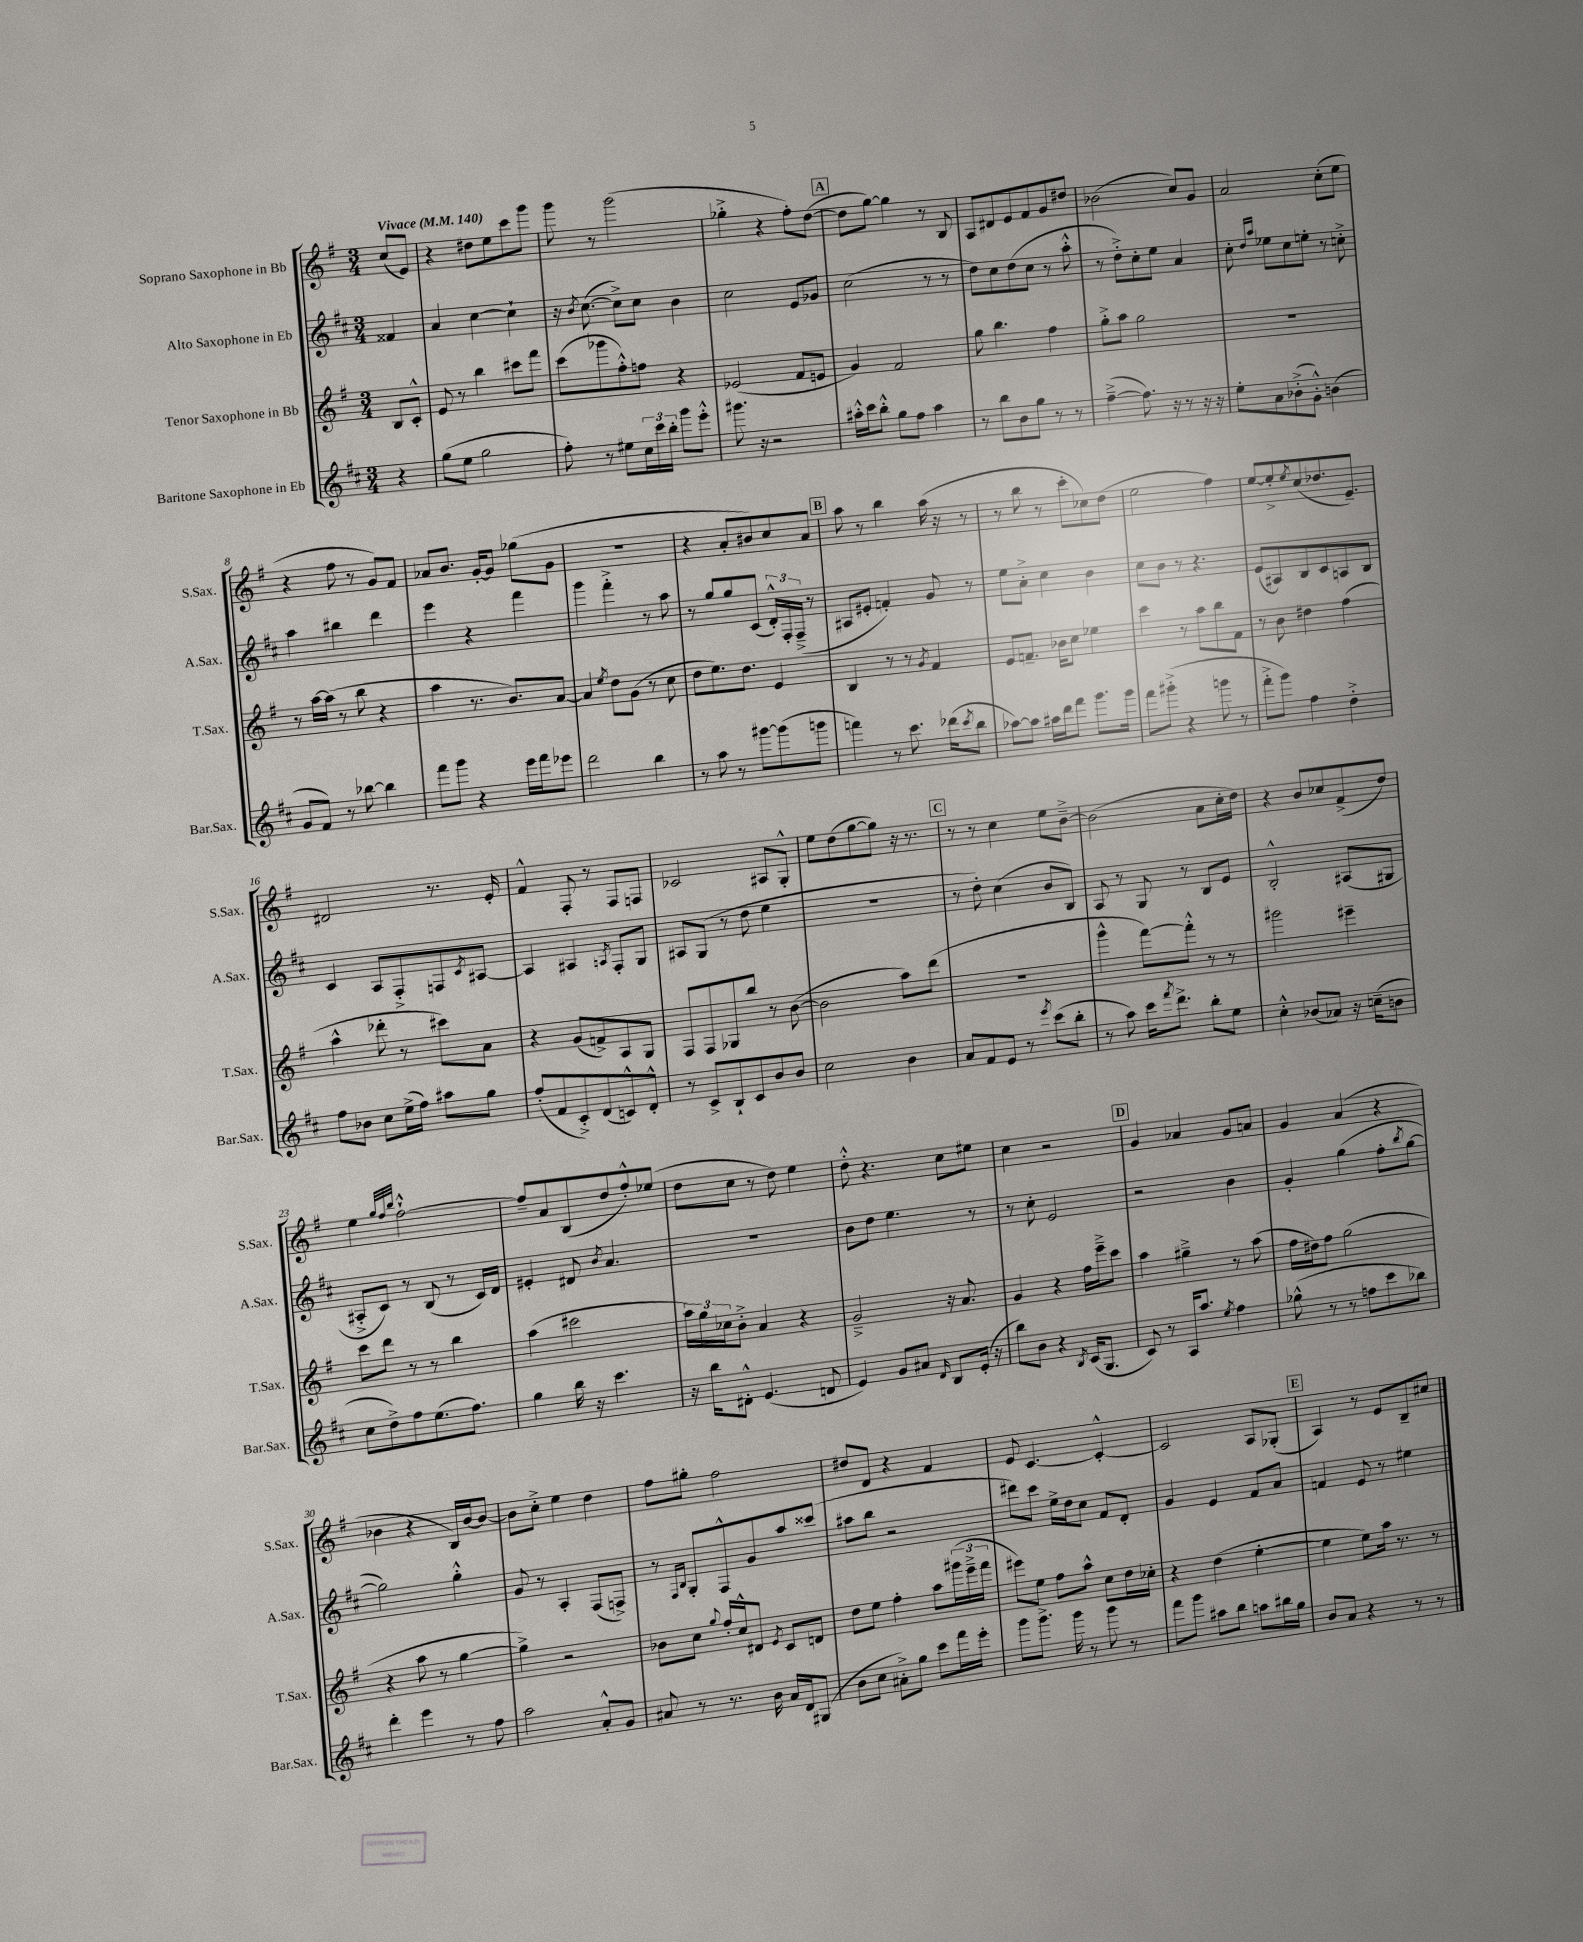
<<
\new StaffGroup <<
\new Staff = "s0" \with { instrumentName = "Soprano Saxophone in Bb" shortInstrumentName = "S.Sax." } {
    \clef treble \key g \major \numericTimeSignature \time 3/4 \partial 4 \tempo "Vivace" 4 = 140
    c''8( e'8) |
    r4 dis''8 e''8 c'''8 g'''8 |
    g'''8 r8 g'''2( |
    ges''4-.-> r4 fis''8-.) d''8~( |
    \mark \markup { \box "A" } d''8 g''8~) g''4 r8 b8 |
    a8 dis'8 e'8 fis'8 g'8 dis''8 |
    bes'2( c''8) g'8 |
    a'2 c''8-.( e''8 |
    r4 fis''8 r8 g'8) fis'8 |
    aes'8 b'8. g'16~-. g'8 ges''8( g'8 |
    R2. |
    r4 a'8-. bis'8) c''8 a'8 |
    \mark \markup { \box "B" } a''8 r8 b''4 a''16( r16 r8 |
    r8 b''8 r8 c'''8-. ces''8) d''8( |
    e''2 fis''4) |
    e''8~ e''8-.-> \acciaccatura { e''8 } c''8( des''8. e'8.--) |
    dis'2 r8. e'16-. |
    fis'4-^ fis8-. r8 fis8 f8 |
    ces'2 ais8 g8-.-^ |
    e''8 d''8( g''8~ g''8) r16 r8. |
    \mark \markup { \box "C" } r8 r8 c''4 e''8 b'8~---> |
    b'2( a'8 c''16-. d''16) |
    r4 b'8 ces''8 fis'8->( d''8) |
    e''4 \grace { g''32 fis''32 b''32 } fis''2~-!-^ |
    fis''8-- a'8 b8( d''8 fis''8-.-^) ees''8( |
    d''8 c''8 r8 d''8) e''4 |
    d''8-.-^ r4. c''8 eis''8 |
    c''4 r2 |
    \mark \markup { \box "D" } g'4 aes'4 g'8 a'8 |
    g'4 a'4( r4 |
    bes'4 r4 b16) bes'16~ bes'8~ |
    bes'8 c''8-.-> e''4 d''4 |
    fis''8 gis''8-. fis''2 |
    dis''8 d'8 r4 fis'4 |
    e'8 c'4.~ c'4~-.-^ |
    c'2 a8 ges8-.( |
    \mark \markup { \box "E" } a4) r8 e'8 b8-- cis''8 \bar "|." |
}
\new Staff = "s1" \with { instrumentName = "Alto Saxophone in Eb" shortInstrumentName = "A.Sax." } {
    \clef treble \key d \major \numericTimeSignature \time 3/4 \partial 4
    fisis'4 |
    a'4 cis''4~ cis''4-! |
    r16 \acciaccatura { b'8 } cis''8.~( cis''8->) cis''8 b'4 |
    cis''2 e'8 ges'8 |
    \mark \markup { \box "A" } cis''2( r8 r8 |
    d''8) cis''8 d''8( cis''8 r8 a''8-.-^ |
    r8 d''8-.->) cis''8-. e''8 a'4 |
    cis''8-. \grace { d''16 a''16 } ees''8 cis''8 e''8-. r8 c''8-.-> |
    a''4 bis''4 d'''4 |
    e'''4 r4 fis'''4 |
    g'''4 fis'''4-.-> r8 a''8 |
    r8 g''8 g''8 cis'8( \tuplet 3/2 { d'16-.-^) fis16-. fis16--->( } r8 |
    \mark \markup { \box "B" } ais8 eis'8-. f'4-.) g'8 r8 |
    e''8 a'8-.-> cis''4 b'4 |
    cis''8 b'8 r8 r4. |
    e'8( ais8) b8 cis'8 a8 b8 |
    cis'4 a8 fis8-.-> f8 \acciaccatura { cis'8 } ais8~ |
    ais4 ais4 \acciaccatura { a8 } fis8-. g8 |
    ais8 g8( r8 d''8 e''4 |
    R2. |
    \mark \markup { \box "C" } r8 d''8-.) cis''4( b'8 b8) |
    a8 r8 g8 r8 b8 e'8 |
    b2-.-^ ais8( gis8 |
    ais8-.-> cis'8) r8 b8( r8 cis'16) d'16 |
    eis'4-. dis'8 \acciaccatura { b'8 } a'4. |
    R2. |
    b'8 d''8 e''4. r8 |
    r8 cis''8-. e'2 |
    \mark \markup { \box "D" } r2 b'4 |
    g'4-. g''4( fis''8-. \acciaccatura { b''8 } g''8~ |
    g''2) g''4-.-^ |
    g'8 r8 a4-. fis8( f8->) |
    r8 \grace { fis16 b16 } g8-. fis8-^ g'8 a''8 cisis'''8( |
    ais''8 b''8 r2 |
    dis'''8) cis'''8 e''16-> d''16 cis''8 fis'8 d'8-. |
    g'4 e'4 fis'8 a'8 |
    \mark \markup { \box "E" } f'4 e'8 r8 eis''4 \bar "|." |
}
\new Staff = "s2" \with { instrumentName = "Tenor Saxophone in Bb" shortInstrumentName = "T.Sax." } {
    \clef treble \key g \major \numericTimeSignature \time 3/4 \partial 4
    b8 c'8-.-^ |
    e'8 r8 b''4 cis'''8 fis'''8 |
    c'''8( ges'''8 fis''8-.-^) f''8 r4 |
    ees'2( fis'8 e'8 |
    \mark \markup { \box "A" } g'4) fis'2 |
    g''8 b''4. fis''4 |
    g''8-.-> a''8 g''2 |
    R2. |
    r8 a''16~ a''16( r8 b''8 r4 |
    a''4 r8. b'8.) a'8~ |
    a'4 \acciaccatura { e''8 } d''8 g'8( r8 c''8 |
    d''8 e''8.) d''8. e'4 |
    \mark \markup { \box "B" } b4 r8 r8 \acciaccatura { g'8 } fis'4 |
    e'8 f'8.-- bes'16 c''8 ees''4 |
    c'''4 r8 a''8 b''8 fis'8 |
    r8 b'8 dis''4 fis''4( |
    a''4-^ des'''8-. r8 cis'''8) a'8 |
    r4 g'8( f'8->) a8 g8 |
    fis8 fis8 ges8 b''8 r8 b'8~( |
    b'2 a''8) d'''8( |
    \mark \markup { \box "C" } R2. |
    g'''4-^ fis'''8~) fis'''8-.-^ r8 r8 |
    gis'''2 eis'''4-- |
    c'''8 d'''8 r8 r8 b''4 |
    a''4( cis'''2 |
    \tuplet 3/2 { a''16) g''16 ces''16 } b'8-.-> a'4 r4 |
    g'2---> r16 a'8. |
    g'4 r4 fis''16 e'''16---> c'''8 |
    \mark \markup { \box "D" } a''4 gis''4---> r8 a''8( |
    fis''16 dis''16) fis''8 g''2( |
    r4 a''8 r8 g''4~ |
    g''4->) r2 |
    bes'8 c''8 \appoggiatura { g''8 } fis''16-. c''16-^ dis'8 \acciaccatura { e'8 } c'8 d'8 |
    d''8 e''8 fis''4-. a''8 \tuplet 3/2 { gis'''16( e'''16---> fis'''16 } |
    eis'''8) e''8 fis''8 a''8-^ c''8 d''16 ces''16-. |
    r4 d''4( e''4~-. |
    \mark \markup { \box "E" } e''4 e''8) a''16 r8. r8 \bar "|." |
}
\new Staff = "s3" \with { instrumentName = "Baritone Saxophone in Eb" shortInstrumentName = "Bar.Sax." } {
    \clef treble \key d \major \numericTimeSignature \time 3/4 \partial 4
    r4 |
    g''8( e''8 g''2 |
    fis''8-.) r8 eis''8 \tuplet 3/2 { cis''16 cis'''16 b''16-. } g'''8 e'''8-.-^ |
    gis'''8. r16 r2 |
    \mark \markup { \box "A" } ais''16-.-^ cis'''16 b''8-.-^ g''8 fis''8 ais''4 |
    r8 b''8 b'8 g''8 r8 r8 |
    fis''4~--->( fis''8.) r16 r8 r16 r16 |
    e''8-. a'8 bes'8-.->( g'8-.-^) b'4( |
    g'8 fis'8) r8 bes''8~ bes''4 |
    fis'''8 g'''8 r4 e'''16 fis'''16 ees'''8 |
    d'''2 b''4 |
    r8 a''8 r8 gis'''8~ gis'''8( g'''8 |
    \mark \markup { \box "B" } f'''4) r8 cis'''8. des'''16( \acciaccatura { cis'''8 } b''8 |
    aes''8~) aes''8 ais''16 d'''16 fis'''8 g'''8. g'''16 |
    fis'''8 gis'''8-.->( r4 g'''8 r8 |
    fis'''8-.-> g'''8) fis''4 d''4-.-> |
    fis''8 bes'8 cis''8 e''16->( fis''16) ais''8 g''8 |
    fis''8-.( fis'8 cis'8-.->) d'8( c'8-^) d'8-.-^ |
    r8 cis'8-> b8-! cis'8 b'8 b'8 |
    cis''2 b'4 |
    \mark \markup { \box "C" } a'8 fis'8 e'8 r8 \acciaccatura { e'''8 } cis'''8( b''8-. |
    r8 a''8) cis'''16 \acciaccatura { fis'''8 } d'''8.-> b''8-. e''8 |
    cis''4-.-^ bes'8( aes'8) r16 c''16--( b'8 |
    cis''8 d''8->) fis''8 e''8.( fis''8.) |
    g''4 b''16 r16 cis'''4. |
    r16 b''16 dis'8-.-^ e'4.( d'8 |
    e'4) g'8 ais'8 \grace { d'16 } b8 e'16-.( r16 |
    b''8) b'8 r4 \acciaccatura { b8 } cis'16( g8. |
    \mark \markup { \box "D" } cis'8) r8 a16 a''8. \acciaccatura { e''8 } fis''4 |
    ges''8-^( r8 r8 f''8 cis'''8 bes''8) |
    d'''4-. e'''4 r8 fis''8 |
    a''2 a'8-.-^ g'8 |
    ais'8 r8 r8. b'16 ais'16 d'16 gis8( |
    b'8 cis''8 ais'8-.->) g''8 cis'''8 fis'''16 e'''16-. |
    g'''8 g'''8.-> g'''16 r8 g'''8 r8 |
    fis'''8 g'''8 ais''8 b''8 a''8 bis''16 g''16 |
    \mark \markup { \box "E" } b'8 a'8 r4 r8 r8 \bar "|." |
}
>>
>>
